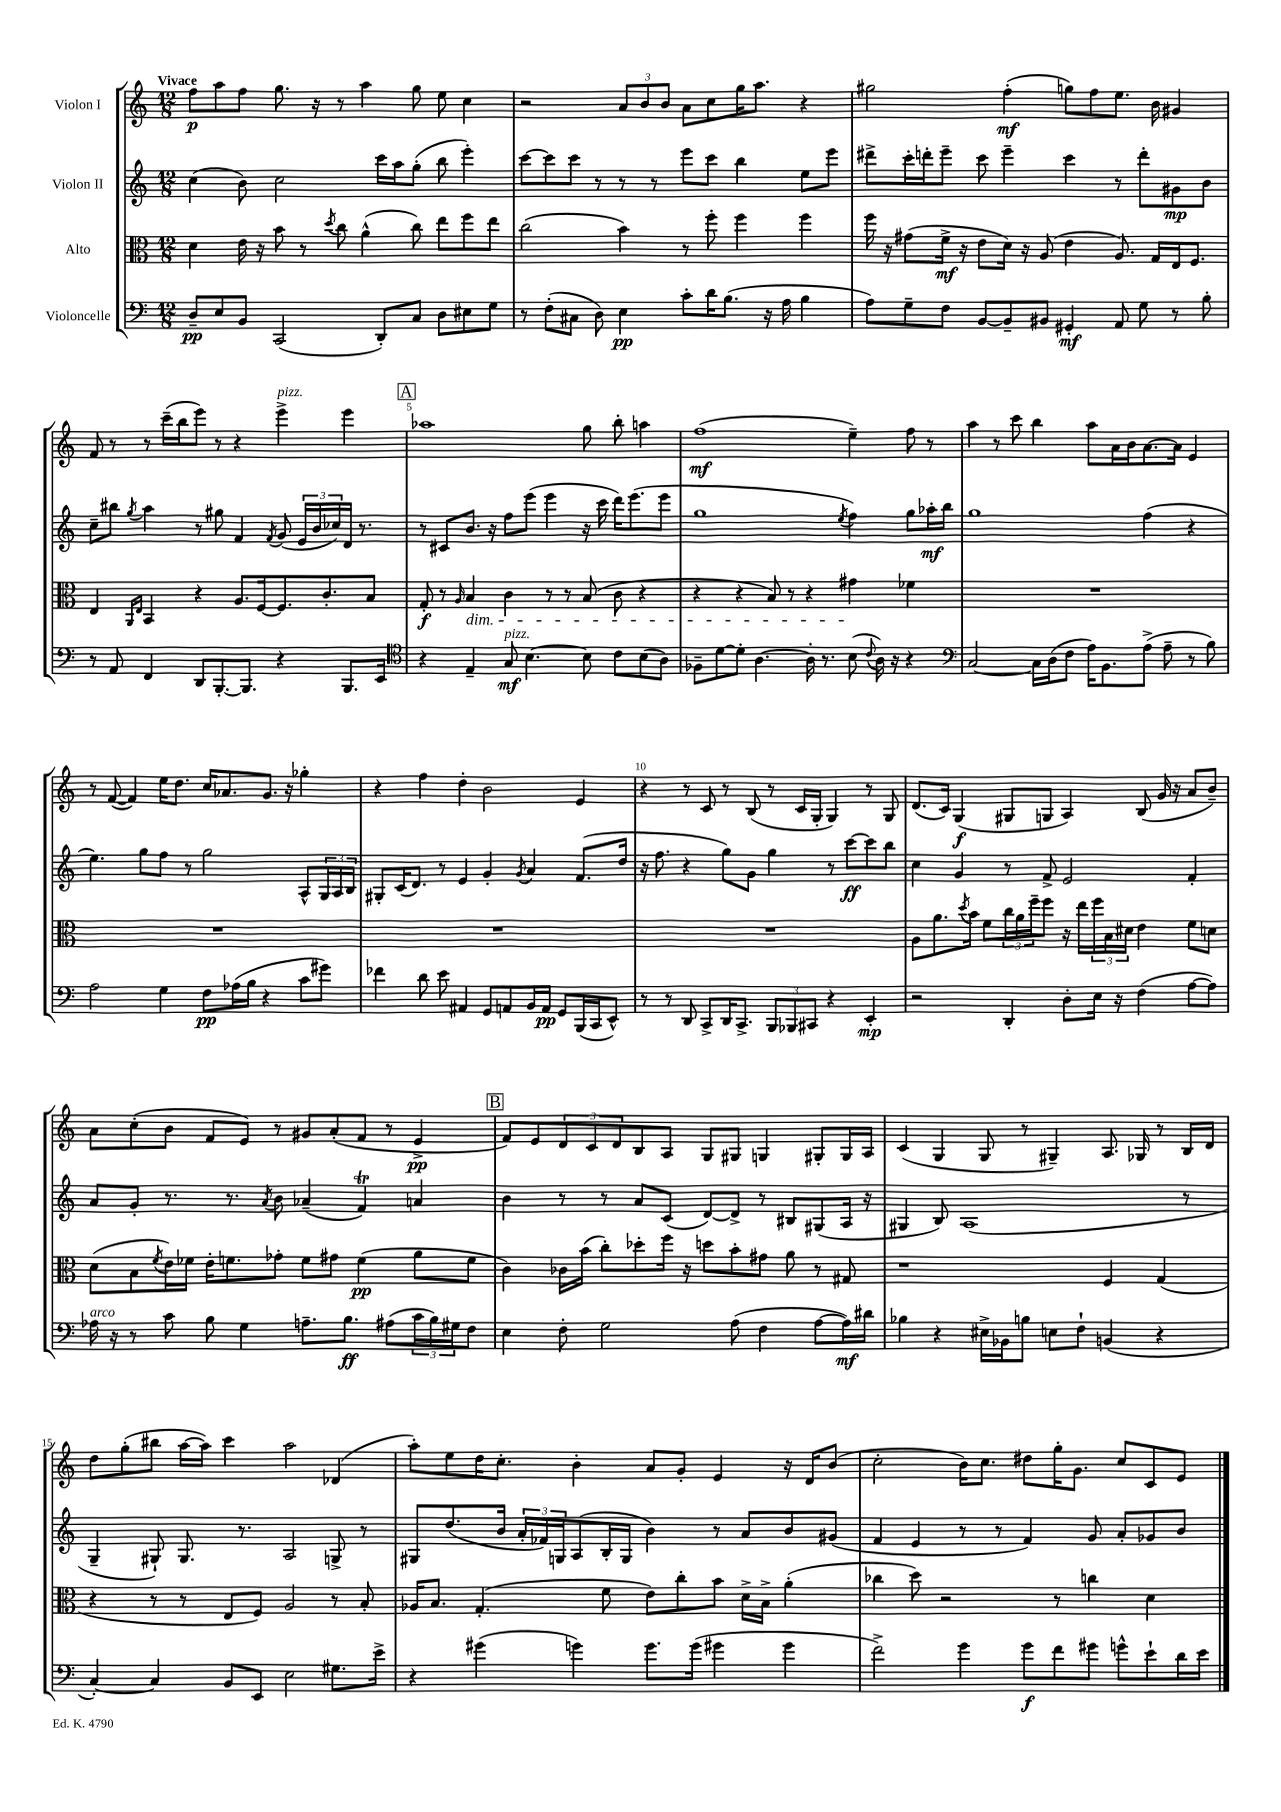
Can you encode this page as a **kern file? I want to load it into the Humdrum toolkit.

**kern	**kern	**kern	**kern
*staff4	*staff3	*staff2	*staff1
*clefF4	*clefC3	*clefG2	*clefG2
*k[]	*k[]	*k[]	*k[]
*M12/8	*M12/8	*M12/8	*M12/8
8D~	4d	(4cc	8ff
8E	.	.	8aa
8BB	16e	8b)	8ff
.	16r	.	.
(2CC	8b	2cc	8.gg
.	8r	.	.
.	.	.	16r
.	8qdd	.	.
.	8cc	.	8r
.	(4a^^	.	4aa
8DD')	.	16ccc	.
.	.	16aa	.
8C	8cc)	(8gg'	8gg
8D	8ee	8bb	8ee
8E#	8ff	4eee')	4cc
8G	8ee	.	.
=	=	=	=
8r	(2cc	[8ccc	2r
(8F'	.	8ccc]	.
8C#	.	8ccc	.
8D)	.	8r	.
4E	4b)	8r	12a
.	.	.	12b
.	.	8r	.
.	.	.	12b
8c'	8r	8eee	8a
16d	8ff'	8ccc	8cc
(8.B	.	.	.
.	4ff	4bb	16gg
.	.	.	8.aa
16r	.	.	.
16A	.	.	.
4B	4ff	8ee	4r
.	.	8eee	.
=	=	=	=
8A)	16ff	8ddd#^	2gg#
.	16r	.	.
8G~	(8g#	16ccc'	.
.	.	16ddd'	.
8F	16f^	8eee~	.
.	16r	.	.
[8BB	8e	8ccc	.
8BB~]	16d)	4eee~	(4ff'
.	16r	.	.
8BB#	(8A	.	.
4GG#'	4e	4ccc	8gg)
.	.	.	8ff
8AA	8.A)	8r	8.ee
8G	.	8ddd'	.
.	16G	.	16b
8r	16E	8g#	4g#
.	8.F	.	.
8B'	.	8b	.
=	=	=	=
8r	4E	8cc~	8f
8AA	.	8bb#	8r
.	16qqAA	.	.
.	16qqE	8qgg	.
4FF	4BB	4aa	8r
.	.	.	(16ccc~
.	.	.	16bb
8DD	4r	8r	8eee)
[8.BBB'	.	8gg#	8r
.	8.A	4f	4r
8.BBB]	.	.	.
.	[16F	.	.
.	.	8qf	.
4r	8.F]	(8g	4eee^
.	.	24e	.
.	.	24b	.
.	8.c'	.	.
.	.	24cc-)	.
8.BBB	.	16d	4eee
.	.	8.r	.
.	8B	.	.
16EE	.	.	.
=	=	=	=
*clefC4	*	*	*
4r	8G'	8r	1aa-
.	8r	8c#	.
.	16qqA	.	.
4E~	4B	8.b	.
.	.	16r	.
8G	4c	8ff	.
[4.B	.	(8eee	.
.	8r	4eee	.
.	8r	.	.
8B]	(8B	16r	8gg
.	.	16ccc	.
8c	8c	16ddd)	8bb'
.	.	(8.eee	.
(8B	4r	.	4aa
8A)	.	8eee	.
=	=	=	=
8F-~	4r	1gg	(1ff
[8d	.	.	.
8d']	4r	.	.
[4.A	.	.	.
.	8B)	.	.
.	8r	.	.
16A']	4r	.	.
8.r	.	.	.
.	.	8qee	.
(8B	4g#	4ff)	4ee~)
8qqc	.	.	.
16A)	.	.	.
16r	.	.	.
4r	4f-	8gg	8ff
.	.	16aa-'	8r
.	.	16bb	.
=	=	=	=
*clefF4	*	*	*
[2C	1.r	1gg	4aa
.	.	.	8r
.	.	.	8ccc
16C]	.	.	4bb
(16D	.	.	.
8F	.	.	.
16A)	.	.	8aa
8.BB	.	.	.
.	.	.	16a
.	.	.	16b
(8A^	.	(4ff	[8.a
8A~	.	.	.
.	.	.	16a]
8r	.	4r	4e
8B)	.	.	.
=	=	=	=
2A	1.r	4.ee)	8r
.	.	.	([8f
.	.	.	4f])
.	.	8gg	.
4G	.	8ff	16ee
.	.	.	8.dd
.	.	8r	.
8F	.	2gg	16cc
.	.	.	8.a-
(16A-	.	.	.
16B	.	.	.
4r	.	.	8.g
.	.	.	16r
8c	.	8A^^	4gg-'
8g#)	.	24G	.
.	.	24A	.
.	.	24B	.
=	=	=	=
4f-	1.r	8G#'	4r
.	.	(16c	.
.	.	8.d)	.
8d	.	.	4ff
8e	.	8r	.
4AA#	.	4e	4dd'
8GG	.	4g'	2b
8AA	.	.	.
.	.	8qg	.
16BB	.	4a	.
16AA	.	.	.
8GG	.	.	.
(16BBB	.	(8.f	4e
16CC	.	.	.
8EE^^)	.	.	.
.	.	16dd	.
=	=	=	=
8r	1.r	16r	4r
.	.	8.ff	.
8r	.	.	.
8DD	.	4r	8r
8CC^	.	.	8c
16DD	.	8gg)	8r
8.CC^	.	.	.
.	.	8g	(8B
12BBB	.	4gg	8r
12BBB-	.	.	.
.	.	.	16c
12CC#	.	.	.
.	.	.	16G'
4r	.	8r	4G)
.	.	[8ccc	.
4EE'	.	8ccc]	8r
.	.	8bb	8G
=	=	=	=
2r	8A	4cc	(8.d
.	8.a	.	.
.	.	.	16c)
.	.	4g	(4G
.	8qdd	.	.
.	16b	.	.
.	8f	.	.
4DD'	24cc	8r	8G#
.	24a	.	.
.	24ff~	.	.
.	8ff	8f^	8G
8D'	16r	2e	4A)
.	16ee	.	.
16E	24ff	.	.
.	24B	.	.
16r	.	.	.
.	24d#	.	.
(4F	4e	.	(8B
.	.	.	16g
.	.	.	16r
[8A	8f	4f'	8a
8A])	8d	.	8b~)
=	=	=	=
16A-	(8d	8a	8a
16r	.	.	.
8r	8B	8g'	(8cc'
.	8qf	.	.
8c	16e)	8.r	8b
.	16f-	.	.
8B	16e'	.	8f
.	8.f	8.r	.
4G	.	.	8e)
.	.	8qa	.
.	8g-'	8b	8r
8.A~	8f	(4a-~	8g#
.	8g#	.	(8a'
8.B	.	.	.
.	(4f	4f)	8f
(8A#	.	.	8r
24c	8a	4a	4e^
24B)	.	.	.
24G#	.	.	.
8F	8f	.	.
=	=	=	=
4E	4c)	4b	8f)
.	.	.	8e
8F'	16c-	8r	12d
.	(16b	.	.
.	.	.	12c
2G	8cc')	8r	.
.	.	.	12d
.	8dd-'	8a	8B
.	16ff	(8c	8A
.	16r	.	.
.	8dd	[8d)	8G
(8A	8b'	8d^]	8G#
4F	8g#	8r	4G
.	8a	8B#	.
[8A	8r	(8G#	8G#'
16A])	8G#	16A	16G#
16d#	.	16r	16A
=	=	=	=
4B-	1r	4G#	(4c
4r	.	8B)	4G
.	.	(1A	.
16E#^	.	.	8G
16BB-	.	.	.
8B	.	.	8r
8E	.	.	4G#~)
8F`	.	.	.
(4BB	4F	.	8.A
.	.	.	16G-
4r	(4G	.	8r
.	.	8r	16B
.	.	.	16d
=	=	=	=
[4C')	4r	4G~	8dd
.	.	.	(8gg'
4C]	8r	8G#`)	8bb#
.	8r	8.G#	[16aa
.	.	.	16aa])
8BB	8E	.	4ccc
.	.	8.r	.
8EE	8F)	.	.
2E	2A	2A	2aa
8.G#	8r	8G^	(4d-
.	8B'	8r	.
16e^	.	.	.
=	=	=	=
4r	16A-	8G#	8aa')
.	8.B	.	.
.	.	(8.dd	8ee
(4g#	(4.G'	.	16dd
.	.	16b	8.cc'
.	.	24a'	.
.	.	24f-)	.
.	.	24G	.
4g)	.	(8A	4b'
.	8f	16B'	.
.	.	16G	.
8.g	8e)	4b)	8a
.	8cc'	.	8g'
(16g	.	.	.
4g#	8b	8r	4e
.	16d^	8a	.
.	16B^	.	.
4g#	(4a'	8b	16r
.	.	.	16d
.	.	(8g#	(8b
=	=	=	=
2f^)	4cc-	4f	2cc'
.	8dd)	4e	.
.	2r	.	.
4g	.	8r	16b)
.	.	.	8.cc
.	.	8r	.
8g	.	4f)	8dd#
8f	8r	.	16gg'
.	.	.	8.g
8g#	4cc	8g	.
8g^^	.	8a'	8cc
8e`	4d	8g-	8c
16d	.	8b	8e
16e	.	.	.
==	==	==	==
*-	*-	*-	*-
